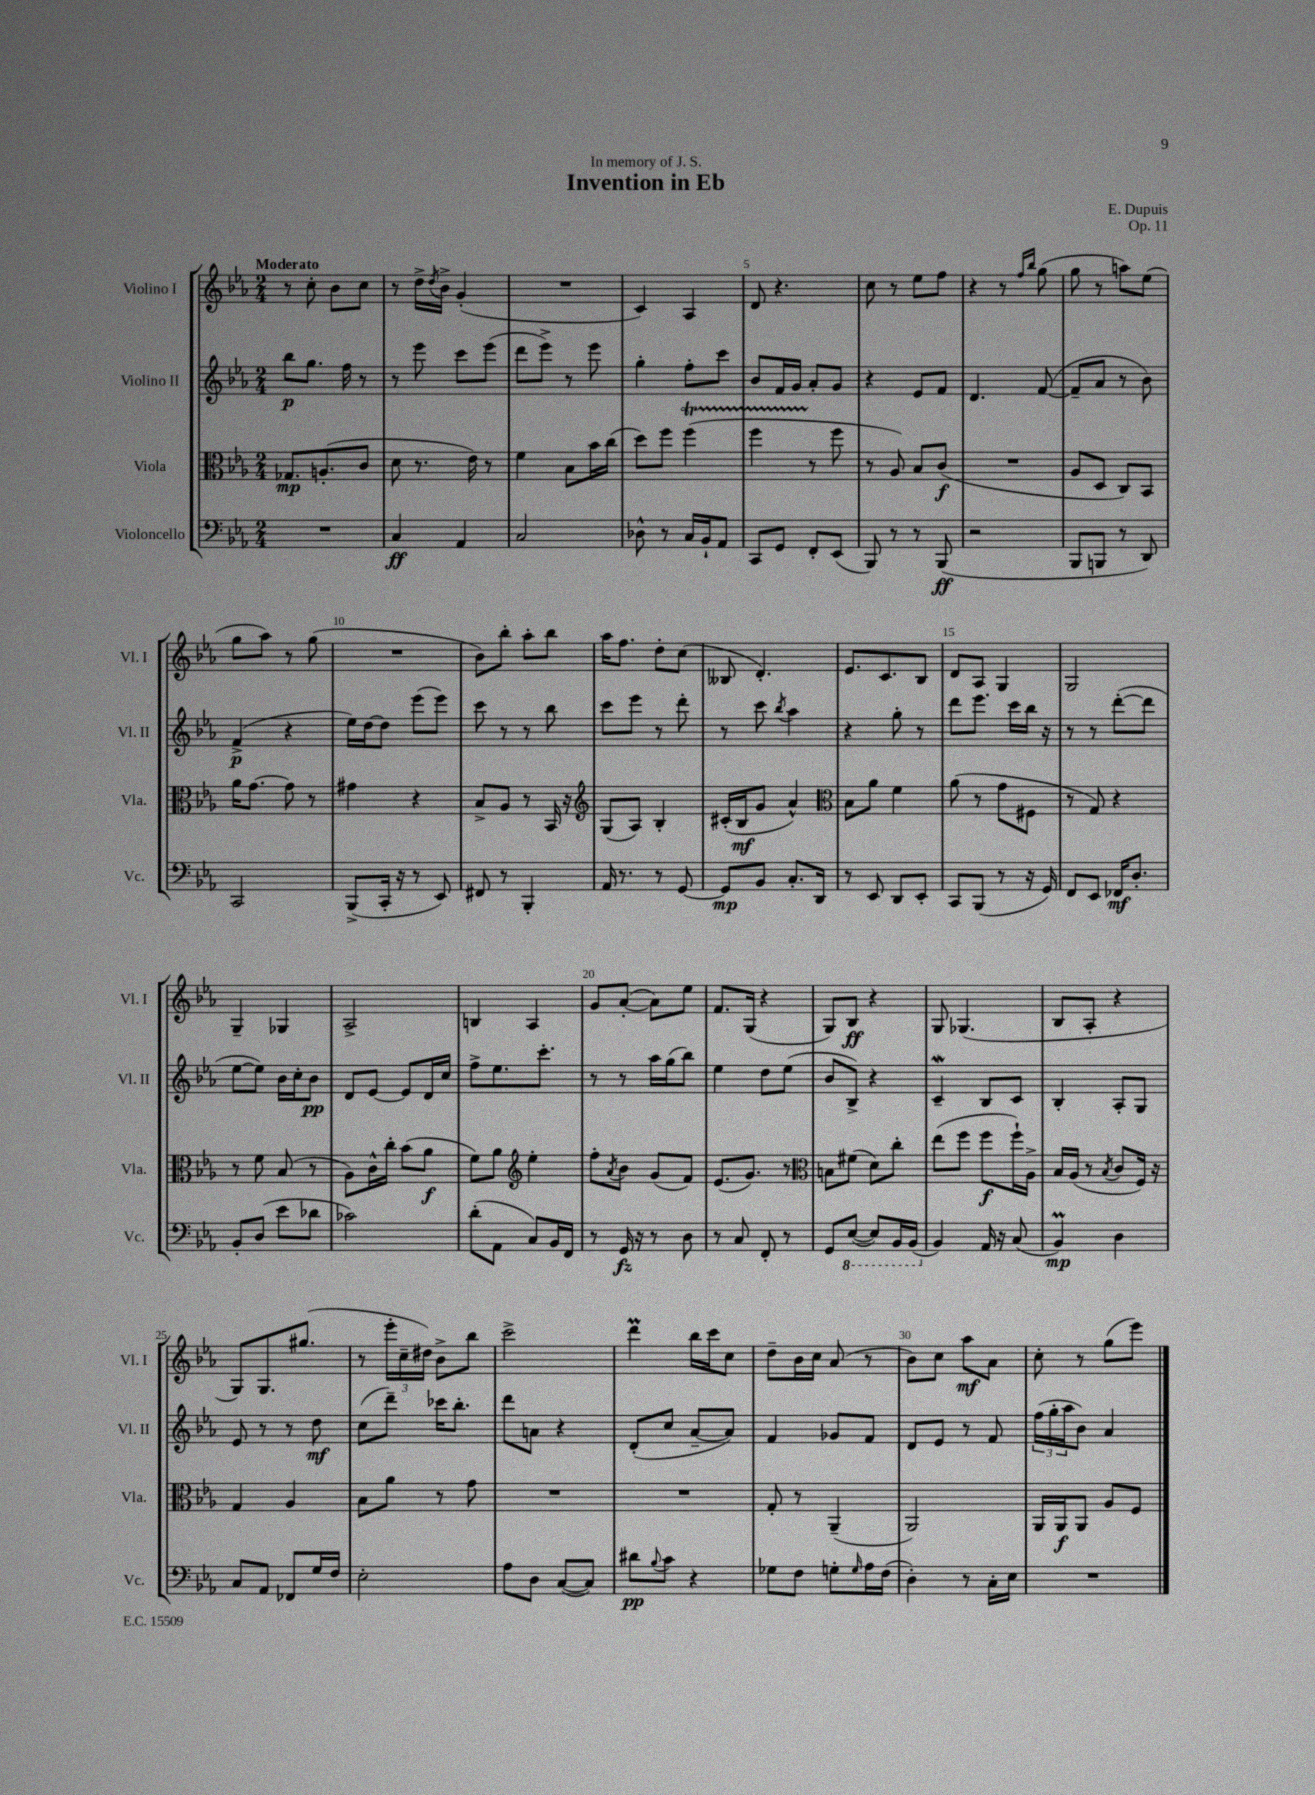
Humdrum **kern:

**kern	**dynam	**kern	**dynam	**kern	**dynam	**kern	**dynam
*part4	*part4	*part3	*part3	*part2	*part2	*part1	*part1
*staff4	*staff4	*staff3	*staff3	*staff2	*staff2	*staff1	*staff1
*I"Violoncello	*	*I"Viola	*	*I"Violino II	*	*I"Violino I	*
*I'Vc.	*	*I'Vla.	*	*I'Vl. II	*	*I'Vl. I	*
*clefF4	*	*clefC3	*	*clefG2	*	*clefG2	*
*k[b-e-a-]	*	*k[b-e-a-]	*	*k[b-e-a-]	*	*k[b-e-a-]	*
*M2/4	*	*M2/4	*	*M2/4	*	*M2/4	*
=1	=1	=1	=1	=1	=1	=1	=1
!	!	!	!	!	!	!LO:TX:a:B:t=Moderato	!
2r	.	8.G-X/L	mp	8bb-\L	p	8r	.
.	.	.	.	8.gg\J	.	8cc'\	.
.	.	(8.An'/	.	.	.	.	.
.	.	.	.	.	.	8b-\L	.
.	.	.	.	16ff\	.	.	.
.	.	8c/J	.	8r	.	8cc\J	.
=2	=2	=2	=2	=2	=2	=2	=2
4C/	ff	8d\	.	8r	.	8r	.
.	.	8.r	.	8eee-\	.	16dd^\LL	.
.	.	.	.	.	.	8qdd/	.
.	.	.	.	.	.	16b-^\JJ	.
4AA-/	.	.	.	8ccc\L	.	(4g'/	.
.	.	16e-\)	.	.	.	.	.
.	.	8r	.	(8eee-\J	.	.	.
=3	=3	=3	=3	=3	=3	=3	=3
2C/	.	4f\	.	8ddd\L	.	2r	.
.	.	.	.	8eee-^\J)	.	.	.
.	.	8B-\L	.	8r	.	.	.
.	.	16b-\L	.	8eee-\	.	.	.
.	.	(16cc\JJ	.	.	.	.	.
=4	=4	=4	=4	=4	=4	=4	=4
8D-X^^\	.	8dd\L)	.	4gg'\	.	4c/)	.
8r	.	8ff\J	.	.	.	.	.
16C/LL	.	(4ffT\	.	8ff'\L	.	4A-/	.
16BB-`/J	.	.	.	.	.	.	.
8AA-/J	.	.	.	8ccc\J	.	.	.
=5	=5	=5	=5	=5	=5	=5	=5
8CC/L	.	4ffTTT\	.	8b-/L	.	8d/	.
8GG/J	.	.	.	16f/L	.	4.r	.
.	.	.	.	16g/JJ	.	.	.
8FF'/L	.	8r	.	8a-'/L	.	.	.
(8EE-/J	.	8ff\	.	8g/J	.	.	.
=6	=6	=6	=6	=6	=6	=6	=6
8BBB-/)	.	8r	.	4r	.	8cc\	.
8r	.	8A-/)	.	.	.	8r	.
8r	.	8B-/L	.	8e-/L	.	8ee-\L	.
(8BBB-/	ff	(8c/J	f	8f/J	.	8ff\J	.
=7	=7	=7	=7	=7	=7	=7	=7
2r	.	2r	.	4.d/	.	4r	.
.	.	.	.	.	.	8r	.
.	.	.	.	.	.	16qqff/LL	.
.	.	.	.	.	.	16qqbb-/JJ	.
.	.	.	.	([8f/	.	(8gg\	.
=8	=8	=8	=8	=8	=8	=8	=8
8BBB-/L	.	8A-/L	.	8f~/L]	.	8gg\	.
8BBBn/J	.	8D/J	.	8a-/J	.	8r	.
8r	.	8C/L)	.	8r	.	8aan\L)	.
8DD/)	.	8BB-/J	.	8b-\)	.	(8ee-\J	.
!!LO:LB:g=z
=9	=9	=9	=9	=9	=9	=9	=9
2CC/	.	16a-\KL	.	(4f^/	p	8gg\L	.
.	.	[8.g\J	.	.	.	.	.
.	.	.	.	.	.	8aa-\J)	.
.	.	8g\]	.	4r	.	8r	.
.	.	8r	.	.	.	(8gg\	.
=10	=10	=10	=10	=10	=10	=10	=10
(8BBB-^/L	.	4g#X\	.	16ee-\LL)	.	2r	.
.	.	.	.	[16dd\J	.	.	.
16CC'/Jk	.	.	.	8dd\J]	.	.	.
16r	.	.	.	.	.	.	.
8r	.	4r	.	(8eee-\L	.	.	.
8EE-/)	.	.	.	8eee-\J)	.	.	.
=11	=11	=11	=11	=11	=11	=11	=11
8FF#X/	.	8B-^/L	.	8ccc\	.	8b-\L)	.
8r	.	8A-/J	.	8r	.	8bb-'\J	.
4BBB-'/	.	8r	.	8r	.	8aa-'\L	.
.	.	16BB-/	.	8bb-\	.	8bb-\J	.
.	.	16r	.	.	.	.	.
=12	=12	=12	=12	=12	=12	=12	=12
*	*	*clefG2	*	*	*	*	*
16AA-/	.	(8G/L	.	8ccc\L	.	16aa-\KL	.
8.r	.	.	.	.	.	8.ff\J	.
.	.	8A-/J)	.	8eee-\J	.	.	.
8r	.	4B-'/	.	8r	.	8dd'\L	.
[8GG/	.	.	.	8ddd'\	.	(8cc\J	.
=13	=13	=13	=13	=13	=13	=13	=13
8GG/L]	mp	(16c#X'/LL	.	8r	.	8B--X/	.
.	.	16B-/J	mf	.	.	.	.
8BB-/J	.	8g/J	.	8ccc\	.	4.d'/)	.
.	.	.	.	8qbb-/	.	.	.
8.C'/L	.	4a-^^/)	.	4aa-\	.	.	.
16DD/Jk	.	.	.	.	.	.	.
=14	=14	=14	=14	=14	=14	=14	=14
*	*	*clefC3	*	*	*	*	*
8r	.	8B-\L	.	4r	.	8.e-/L	.
8EE-/	.	8a-\J	.	.	.	.	.
.	.	.	.	.	.	8.c/	.
8DD/L	.	4f\	.	8gg'\	.	.	.
8EE-'/J	.	.	.	8r	.	8B-/J	.
=15	=15	=15	=15	=15	=15	=15	=15
8CC/L	.	(8a-\	.	8ddd\L	.	8d/L	.
(8BBB-/J	.	8r	.	8.eee-\J	.	8A-/J	.
8r	.	8g\L	.	.	.	4G/	.
.	.	.	.	16ccc\LL	.	.	.
16r	.	8F#X\J	.	16bb-\JJ	.	.	.
16GG/)	.	.	.	16r	.	.	.
=16	=16	=16	=16	=16	=16	=16	=16
8FF/L	.	8r	.	8r	.	2G/	.
8EE-/J	.	8G/)	.	8r	.	.	.
16FF-X/KL	mf	4r	.	([8ddd'\L	.	.	.
8.D'/J	.	.	.	.	.	.	.
.	.	.	.	8ddd\J]	.	.	.
!!LO:LB:g=z
=17	=17	=17	=17	=17	=17	=17	=17
8BB-'/L	.	8r	.	[8ee-\L	.	4G~/	.
(8D/J	.	8f\	.	8ee-\J])	.	.	.
8e-\L	.	(8B-/	.	16b-\LL	.	4G-X/	.
.	.	.	.	16cc'\J	.	.	.
8d-X\J	.	8r	.	8b-\J	pp	.	.
=18	=18	=18	=18	=18	=18	=18	=18
2c-X\)	.	8A-\L)	.	8d/L	.	2A-^/	.
.	.	16c^^\L	.	[8e-/J	.	.	.
.	.	16cc'\JJ	.	.	.	.	.
.	.	(8b-\L	.	8e-/L]	.	.	.
.	.	8a-\J	f	16d/L	.	.	.
.	.	.	.	16cc/JJ	.	.	.
=19	=19	=19	=19	=19	=19	=19	=19
(8d'\L	.	8f\L)	.	8ff^\L	.	4Bn/	.
8AA-\J	.	8a-\J	.	8.ee-\	.	.	.
*	*	*clefG2	*	*	*	*	*
8C/L)	.	4ee-'\	.	.	.	4A-/	.
.	.	.	.	8.ccc'\J	.	.	.
16BB-/L	.	.	.	.	.	.	.
16FF/JJ	.	.	.	.	.	.	.
=20	=20	=20	=20	=20	=20	=20	=20
8r	.	8ff'\L	.	8r	.	8g/L	.
.	.	8qa-/	.	.	.	.	.
16GG/	fz	8b-\J	.	8r	.	([8a-'/J	.
16r	.	.	.	.	.	.	.
8r	.	(8g/L	.	16aa-\LL	.	8a-\L])	.
.	.	.	.	(16gg\J	.	.	.
8D\	.	8f/J)	.	8bb-\J)	.	8ee-\J	.
=21	=21	=21	=21	=21	=21	=21	=21
8r	.	(8.e-/L	.	4ee-\	.	8.f/L	.
8C/	.	.	.	.	.	.	.
.	.	8.g/J)	.	.	.	(16G/Jk	.
8FF'/	.	.	.	8dd\L	.	4r	.
8r	.	8r	.	(8ee-\J	.	.	.
=22	=22	=22	=22	=22	=22	=22	=22
*	*	*clefC3	*	*	*	*	*
8GG/L	.	8Bn\L	.	8b-/L	.	8G/L)	.
*8ba	*	*	*	*	*	*	*
([8EE-/J	.	(8f#X\J	.	8B-^/J)	.	8B-/J	ff
8EE-/L])	.	8d\L)	.	4r	.	4r	.
16BBB-/L	.	8cc'\J	.	.	.	.	.
(16BBB-/JJ	.	.	.	.	.	.	.
=23	=23	=23	=23	=23	=23	=23	=23
*X8ba	*	*	*	*	*	*	*
4BB-/)	.	(8ee-\L	.	4cW~/	.	8G/	.
.	.	8ff\J	.	.	.	(4.G-X/	.
16AA-/	.	8ff\L	f	8B-/L	.	.	.
16r	.	.	.	.	.	.	.
(8C/	.	16ff`\L)	.	8c/J	.	.	.
.	.	16A-^\JJ	.	.	.	.	.
=24	=24	=24	=24	=24	=24	=24	=24
4BB-M/)	mp	16B-/LL	.	4B-'/	.	8B-/L	.
.	.	(16A-/JJ	.	.	.	.	.
.	.	8r	.	.	.	8A-'/J	.
.	.	8qB-/	.	.	.	.	.
4D\	.	8c/L	.	8A-'/L	.	4r	.
.	.	16F/Jk)	.	8G/J	.	.	.
.	.	16r	.	.	.	.	.
!!LO:LB:g=z
=25	=25	=25	=25	=25	=25	=25	=25
8C/L	.	4G/	.	8e-/	.	8G/L)	.
8AA-/J	.	.	.	8r	.	8.G/	.
8FF-X/L	.	4A-/	.	8r	.	.	.
.	.	.	.	.	.	(8.gg#X/J	.
16G/L	.	.	.	8dd\	mf	.	.
16F/JJ	.	.	.	.	.	.	.
=26	=26	=26	=26	=26	=26	=26	=26
2E-'\	.	8B-\L	.	(8cc\L	.	8r	.
.	.	8a-\J	.	8ddd~\J)	.	24eee-'\LL	.
.	.	.	.	.	.	24cc~\	.
.	.	.	.	.	.	24dd#X\JJ)	.
.	.	8r	.	16ccc-X\KL	.	8b-^\L	.
.	.	.	.	8.bb-'\J	.	.	.
.	.	8g\	.	.	.	8bb-\J	.
=27	=27	=27	=27	=27	=27	=27	=27
8A-\L	.	2r	.	8ddd\L	.	2ccc^\	.
8D\J	.	.	.	8an\J	.	.	.
([8C/L	.	.	.	4r	.	.	.
8C/J])	.	.	.	.	.	.	.
=28	=28	=28	=28	=28	=28	=28	=28
8d#X\L	pp	2r	.	(8d'/L	.	4dddm\	.
8qqB-/	.	.	.	.	.	.	.
8c\J	.	.	.	8cc/J	.	.	.
4r	.	.	.	[8a-~/L	.	16bb-\LL	.
.	.	.	.	.	.	16ccc\J	.
.	.	.	.	8a-/J])	.	8cc\J	.
=29	=29	=29	=29	=29	=29	=29	=29
8G-X\L	.	8G'/	.	4f/	.	8dd~\L	.
8F\J	.	8r	.	.	.	16b-\L	.
.	.	.	.	.	.	16cc\JJ	.
8Gn'\L	.	(4AA-~/	.	8g-X/L	.	(8a-/	.
16qqG/	.	.	.	.	.	.	.
16A-\L	.	.	.	8f/J	.	8r	.
(16F\JJ	.	.	.	.	.	.	.
=30	=30	=30	=30	=30	=30	=30	=30
4D'\)	.	2AA-/)	.	8d/L	.	8b-\L)	.
.	.	.	.	8e-/J	.	8cc\J	.
8r	.	.	.	8r	.	8aa-\L	mf
16C'\LL	.	.	.	8f/	.	8a-\J	.
16E-\JJ	.	.	.	.	.	.	.
=31	=31	=31	=31	=31	=31	=31	=31
2r	.	16AA-/LL	.	(24ff\LL	.	8cc'\	.
.	.	.	.	24gg'\	.	.	.
.	.	16AA-/J	f	.	.	.	.
.	.	.	.	24aa-\J	.	.	.
.	.	8AA-/J	.	8b-\J)	.	8r	.
.	.	8A-/L	.	4a-/	.	(8gg\L	.
.	.	8F/J	.	.	.	8eee-\J)	.
==	==	==	==	==	==	==	==
*-	*-	*-	*-	*-	*-	*-	*-
